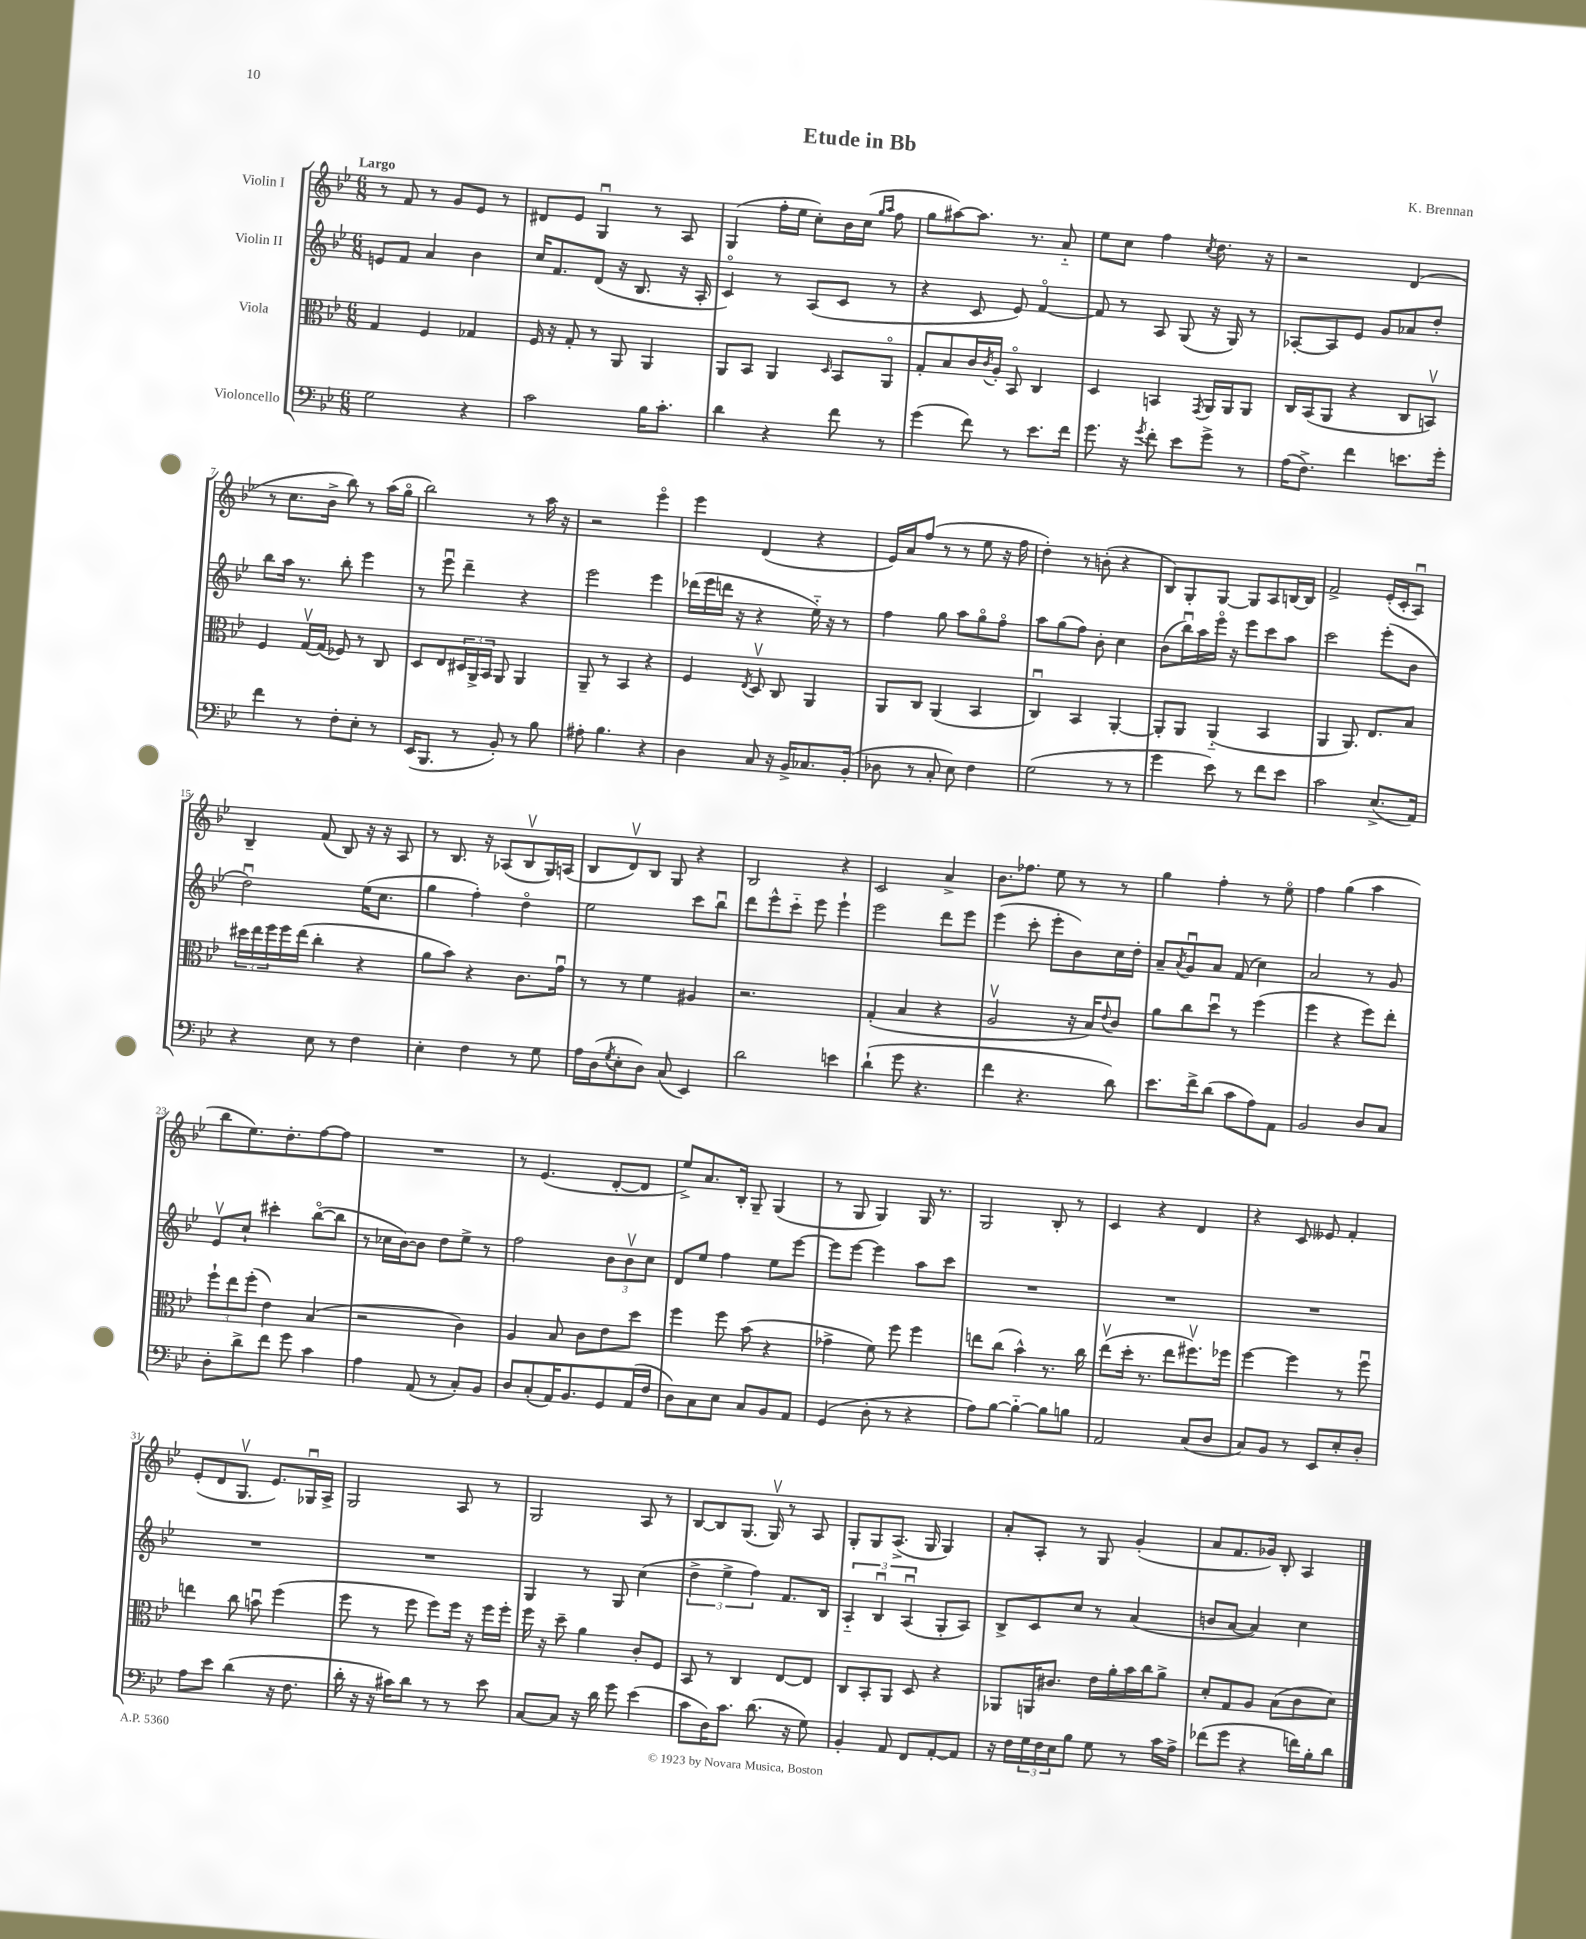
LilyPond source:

\header { title = "Etude in Bb" composer = "K. Brennan" }
<<
\new StaffGroup <<
\new Staff = "s0" \with { instrumentName = "Violin I" } {
    \clef treble \key bes \major \numericTimeSignature \time 6/8 \tempo "Largo"
    r8 f'8 r8 g'8 ees'8 r8 |
    dis'8 ees'8 g4\downbow r8 a8 |
    g4( f''16-. ees''16 c''8-.) bes'16 c''16( \grace { g''16 a''16 } f''8 |
    g''8 ais''8~) ais''8. r8. a'8-_ |
    ees''8 c''8 f''4 \acciaccatura { c''8 } d''8. r16 |
    r2 d'4( |
    r8 c''8. bes'16-> bes''8) r8 a''16( g''16\flageolet |
    bes''2) r8 a''16 r16 |
    r2 ees'''4\flageolet |
    ees'''4 d'4( r4 |
    ees'16) a'16 f''8( r8 r8 ees''8 r16 f''16 |
    d''4-.) r8 b'8-.( r4 |
    bes8) g8-. g8~ g8 a8 b16~ b16 |
    f'2-> ees'16-.( c'16-. a8\downbow) |
    bes4-- f'8( bes8) r16 r16 a8 |
    r8 bes8. r16 aes8( bes8\upbow g16) a16( |
    bes8 d'8\upbow) bes8 g8 r4 |
    bes2 r4 |
    c'2 a'4-> |
    bes'8. fes''8. ees''8 r8 r8 |
    g''4 f''4-. r8 ees''8\flageolet |
    f''4 g''4( a''4 |
    bes''8 ees''8.) d''8.-. f''8~ f''8 |
    R2. |
    r8 ees'4.( d'8~-. d'8 |
    ees''8->) a'8. bes16-. g8-- g4( |
    r8 g8 g4) g16 r8. |
    g2 bes8-. r8 |
    c'4 r4 d'4 |
    r4 c'8 eeses'8 f'4-. |
    ees'8-.( d'8 g8.\upbow ees'8.) ges16\downbow a16-> |
    g2 a8 r8 |
    g2 a8 r8 |
    bes8~ bes8 g8.( g16\upbow) r8 a8 |
    g8-. g8 a8.->( g16 g4) |
    a'8-. a8-. r8 g8 g'4-.( |
    a'8 f'8. ges'16) bes8-. a4 \bar "|." |
}
\new Staff = "s1" \with { instrumentName = "Violin II" } {
    \clef treble \key bes \major \numericTimeSignature \time 6/8
    e'8 f'8 a'4 bes'4 |
    c''16 f'8. d'8( r16 bes8. r16 a16-. |
    c'4\flageolet) r8 a8( c'8 r8 |
    r4 c'8 ees'8) f'4~\flageolet |
    f'8 r8 a8 g8( r16 g16) r8 |
    aes8~-. aes8 ees'8 g'8 aes'8 d''8-. |
    bes''8 a''16 r8. bes''8-. ees'''4 |
    r8 ees'''8\downbow d'''4-- r4 |
    ees'''2 ees'''4 |
    des'''16( ees'''16 d'''16 r16 r4 ees''16-_) r16 r8 |
    f''4 g''8 a''8 g''8\flageolet f''8\flageolet |
    a''8 g''8( f''8) bes'8-. c''4 |
    bes'8( bes''16\downbow) a''16 ees'''16\flageolet r16 ees'''8 c'''8 a''8 |
    c'''2 ees'''8-.( bes'8 |
    d''2\downbow) ees''16( c''8. |
    g''4 f''4-.) d''4\flageolet |
    ees''2 c'''8 bes''8\downbow |
    d'''8 ees'''8-^ c'''8-_ ees'''8 ees'''4-! |
    ees'''2 d'''8 ees'''8 |
    ees'''4( c'''8-. ees'''8-. bes'8) c''16 d''16-. |
    a'8-- \acciaccatura { a'8 } g'8\downbow a'8 f'8( c''4) |
    a'2 r8 g'8 |
    ees'8\upbow c''8-! cis'''4-. bes''8~\flageolet( bes''8 |
    r8 ces''16 bes'16~) bes'8 d''8 ees''8-> r8 |
    f''2 \tuplet 3/2 { bes'8 bes'8\upbow c''8 } |
    d'8 ees''8 f''4 ees''8 ees'''8~ |
    ees'''8 ees'''8~ ees'''4 a''8 c'''8 |
    R2. |
    R2. |
    R2. |
    R2. |
    R2. |
    g4 r8 g8 c''4( |
    \tuplet 3/2 { d''4-> ees''4-> f''4) } f'8. bes16 |
    \tuplet 3/2 { a4-_ bes4\downbow a4\downbow( } g8-. a8) |
    bes8-> c'8 c''8 r8 a'4( |
    b'8 a'8~ a'4) c''4 \bar "|." |
}
\new Staff = "s2" \with { instrumentName = "Viola" } {
    \clef alto \key bes \major \numericTimeSignature \time 6/8
    g4 f4 ges4 |
    f16 r16 g8-. r8 a,8 a,4 |
    a,8 bes,8 a,4 \grace { d16 } bes,8 a,8\flageolet |
    g8-. bes8 c'16 \acciaccatura { c'8 } a16-. bes,8\flageolet c4 |
    d4 b,4 \acciaccatura { g,8 } a,16 a,16 a,8 |
    c16 bes,16( a,8 r4 c8 b,8\upbow) |
    f4 g16~\upbow g16( fes8) r8 c8 |
    d8 ees8 \tuplet 3/2 { dis16 a,16-> bes,16 } a,8 a,4 |
    a,8-- r8 bes,4 r4 |
    f4 \acciaccatura { ees8 } d8\upbow c8 a,4 |
    a,8 c8 a,4( bes,4 |
    c4\downbow) bes,4 a,4~-. |
    a,8-. a,8 a,4-_( bes,4 |
    a,4 a,8.) ees8. bes8 |
    \tuplet 3/2 { dis''16 ees''16 f''16 } f''16 ees''16( c''4-. r4 |
    a'8 bes'8) r4 c'8. g'16\downbow |
    r8 r8 f'4 ais4 |
    r2. |
    g4-.( bes4 r4 |
    a2\upbow r16 bes16) \appoggiatura { ees'8 } c'8 |
    a'8 c''8 d''8\downbow r8 f''4( |
    f''4 r4 f''8) ees''8-. |
    \tuplet 3/2 { f''8-! ees''8 f''8-.( } ees'4) bes4( |
    r2 c'4) |
    a4 bes8 c'8 ees'8 d''8 |
    f''4 f''8 bes'8( r4 |
    ges'4-> f'8) f''8 f''4 |
    e''8 c''8( bes'4-^) r8. c''16 |
    ees''8\upbow( d''16-. r8. ees''8 fis''8.\upbow) fes''16 |
    f''4~ f''4 r8 f''8\downbow |
    e''4 c''8 b'8\downbow f''4( |
    f''8 r8 f''8 f''8) f''16 r16 f''16 f''16-. |
    f''16 r16 d''8-- a'4 c'8-. f8 |
    bes,8 r8 c4 ees8~ ees8 |
    c8 bes,8-. a,8 d8 r4 |
    aes,8 a,16 cis'8. ees'16 a'16-. bes'16 c''16 a'8-> |
    d'8-. g8 a8 bes8( c'8 d'8) \bar "|." |
}
\new Staff = "s3" \with { instrumentName = "Violoncello" } {
    \clef bass \key bes \major \numericTimeSignature \time 6/8
    g2 r4 |
    c'2 bes16 c'8.-. |
    d'4 r4 f'8 r8 |
    g'4( f'8) r8 ees'8. f'16 |
    g'8. r16 \acciaccatura { g'8 } f'8-. ees'8 g'8-> r8 |
    a16( f8.->) f'4 e'8. g'16-. |
    f'4 r8 f8-. ees8-. r8 |
    ees,16( bes,,8. r8 bes,8-.) r8 bes8 |
    ais8-. bes4. r4 |
    d4 c8 r16 bes,16-> ces8. bes,16-.( |
    des8 r8 c8-. ees8) f4 |
    g2( r8 r8 |
    g'4 ees'8) r8 f'8 ees'8 |
    c'2 ees8.->( a,16) |
    r4 ees8 r8 f4 |
    ees4-. f4 r8 g8 |
    a16 d16( \acciaccatura { g8 } ees8-. d8) c8( ees,4) |
    d'2 e'4 |
    d'4-!( g'8 r4. |
    f'4 r4. d'8) |
    ees'8. f'16-> d'8( c'8 a8) a,8 |
    bes,2 d8 c8 |
    d8-. d'8-> f'8 g'8 c'4 |
    a4 a,8( r8 c8-.) bes,8 |
    d8 c8-.( a,16) bes,8. g,8 a,16( f16 |
    d8) c8 ees8 c8 bes,8 a,8 |
    g,4( d8-. r8 r4 |
    a8) bes8~ bes4~-_ bes8 b8 |
    a,2 c8( d8 |
    c8) bes,8 r8 ees,8 ees8-. d8-. |
    a8 ees'8 d'4( r16 f8. |
    d'16-. r16 r16 cis'16) d'8 r8 r8 ees'8 |
    c8~ c8 r16 d'16 g'8 ees'4( |
    c'8 d16) c'8. d'8.( r16 g8) |
    bes,4-. a,8 f,8 a,8~-. a,8 |
    r16 f16 \tuplet 3/2 { g16 f16 ees16 } bes8 g8 r8 c'16 a16-> |
    fes'8( g'8 r4 f'16) bes16-. d'8 \bar "|." |
}
>>
>>
